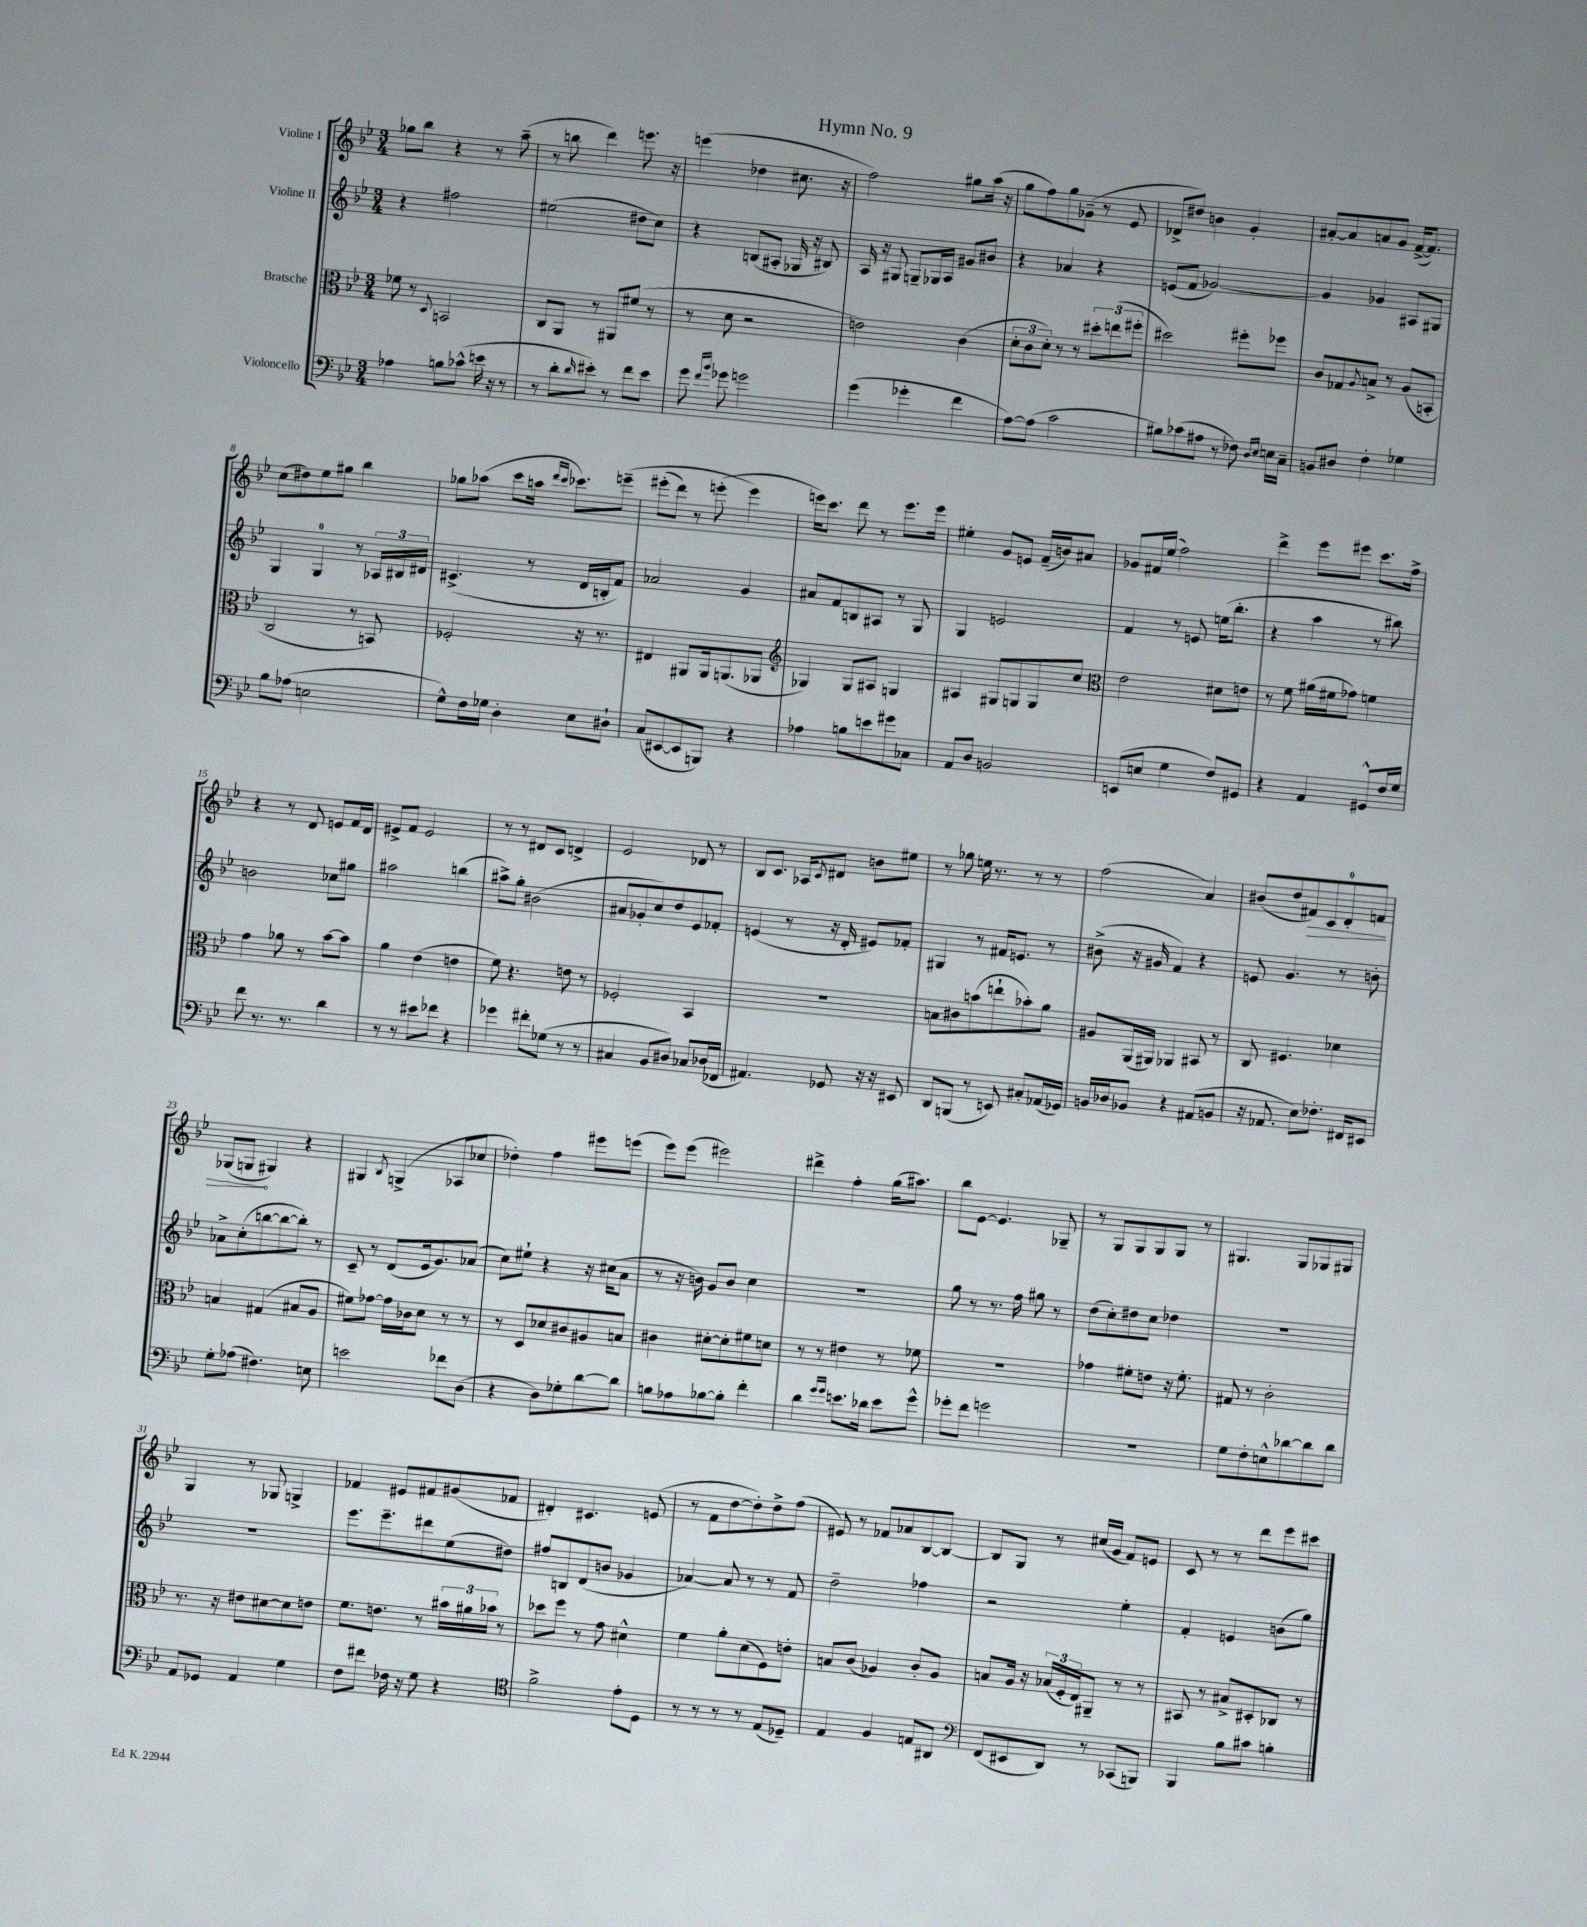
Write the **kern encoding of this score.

**kern	**kern	**kern	**kern	**dynam
*part4	*part3	*part2	*part1	*part1
*staff4	*staff3	*staff2	*staff1	*staff1
*I"Violoncello	*I"Bratsche	*I"Violine II	*I"Violine I	*
*clefF4	*clefC3	*clefG2	*clefG2	*
*k[b-e-]	*k[b-e-]	*k[b-e-]	*k[b-e-]	*
*M3/4	*M3/4	*M3/4	*M3/4	*
=1	=1	=1	=1	=1
4A-X\	8f-X\	4r	8gg-X\L	.
.	8r	.	8bb-\J	.
.	8qqD/	.	.	.
8Bn\L	2BBn/	2ff#X\	4r	.
(8c-X^^\J	.	.	.	.
16en\	.	.	8r	.
16r	.	.	.	.
8r	.	.	(8aa~\	.
=2	=2	=2	=2	=2
8r	8C/L	(2ee#X\	8r	.
8d'\L	8AA/J	.	8bbn\	.
16qqd/	.	.	.	.
8e#X'\J)	8r	.	4ddd\)	.
8r	8AA#X/L	.	.	.
8f\L	(8f#X/J	8dd#X\L	8.eeen\	.
8e#\J	8r	8cc\J)	.	.
.	.	.	16r	.
=3	=3	=3	=3	=3
8g\	8r	4r	(4eeen\	.
16qqf/LL	.	.	.	.
16qqb-/JJ	.	.	.	.
8g-X\	8d\	.	.	.
2gn\	2r	(8Bn/L	4dd-X\	.
.	.	8A#X'/J	.	.
.	.	16G-X/	8.cc#X\	.
.	.	16r	.	.
.	.	8B#X/)	.	.
.	.	.	16r	.
=4	=4	=4	=4	=4
(4g\	2en\)	16A/	2ff\)	.
.	.	16r	.	.
.	.	8G#X/	.	.
4g-X'\	.	8Gn~/L	.	.
.	.	16G-X/L	.	.
.	.	16A/JJ	.	.
4f\	(4c\	8g#X/L	8gg#X\L	.
.	.	8b#X/J	(16aa\Jk	.
.	.	.	16r	.
=5	=5	=5	=5	=5
[8A\L)	12d'\L	4r	8gg\L	.
.	12c\	.	.	.
(8A\J]	.	.	8ff\)	.
.	12d'\J)	.	.	.
2c\	8r	4a-X/	8gg\	.
.	8r	.	(8g-X~\J	.
.	12dd#X'\L	4r	8r	.
.	(12een\	.	.	.
.	.	.	8e-/	.
.	12ff#X'\J	.	.	.
=6	=6	=6	=6	=6
8B#X\L)	2dd#X\)	(8en/L	8d-X^/L	.
(8c-X\	.	8f/J	8dd#X/J)	.
8A#X\J	.	[2g-X/)	4bn\	.
8r	.	.	.	.
8F-X\)	8ff#X'\L	.	4g'/	.
16qqD/LL	.	.	.	.
16qqE-/JJ	.	.	.	.
16En\LL	8ff-X\J	.	.	.
16C~\JJ	.	.	.	.
=7	=7	=7	=7	=7
8BBn/L	8c/L	4g-/]	[8a#X'/L	.
8D#X/J	8G-X/	.	8a#/]	.
.	8qA/	.	.	.
4F'\	8Bn^/J	4g-X/	8an/	.
.	8r	.	8g/J	.
4G-X\	(8A/L	8A#X/L	([16f^/KL	.
.	.	.	8.f/J])	.
.	8BBn'/J	8G#X/J	.	.
!!LO:LB:g=z
=8	=8	=8	=8	=8
8B-\L	2C/	4G/	(8cc\L	.
(8A-X\J	.	.	8dd#X\)	.
2En\	.	4G/	8ee-\	.
.	.	.	8gg#X\J	.
.	8r	8r	4bb-\	.
.	8BBn/)	24A-X/LL	.	.
.	.	24B#X/	.	.
.	.	24d#X/JJ	.	.
=9	=9	=9	=9	=9
8G^^\L)	2F-X'/	(4.c#X^/	8gg-X\L	.
16F\L	.	.	(8aa-X\J	.
16G-X\JJ	.	.	.	.
4D'\	.	.	8ccc\L	.
.	.	8r	16aan\Jk	.
.	.	.	16qqddd/LL	.
.	.	.	16qqccc/JJ	.
.	.	.	8.ccc-X\L)	.
8E-\L	16r	16d/LL	.	.
.	8.r	16Bn'/J	.	.
8D#X`\J	.	8f/J)	(8eeen~\J	.
=10	=10	=10	=10	=10
(8C/L	4E#X/	2a-X/	(8eee#X'\L	.
[8EE#X/	.	.	8ddd\J)	.
8EE#/]	8AA#X/L	.	8r	.
8BBBn/J)	16AA#/k	.	(8eeen'\	.
.	(8.AAn/	.	.	.
4r	.	4g/	4eee\)	.
.	8AA-X/J	.	.	.
=11	=11	=11	=11	=11
*	*clefG2	*	*	*
4A-X\	4G-X/)	8a#X/L	16eeen\KL)	.
.	.	.	8.ccc\J	.
.	.	8f/	.	.
8Bn\L	8G-/L	8Bn/	8ddd\	.
8en\	8A#X/J	8A#X/J	8r	.
8g#X\	4Gn/	8r	8.eee\L	.
8C-X\J	.	8G/	.	.
.	.	.	16eee\Jk	.
=12	=12	=12	=12	=12
8AA/L	4A#X/	4G/	4ee#X'\	.
8D/J	.	.	.	.
2BBn/	8G#X/L	2en/	8g/L	.
.	8Gn/	.	8en/J	.
.	8G/	.	(16f~/LL	.
.	.	.	16bn/J)	.
.	8cc/J	.	8a#X/J	.
=13	=13	=13	=13	=13
*	*clefC3	*	*	*
(8EEn/L	2e-\	4f/	8g-X/L	.
8En/J	.	.	16f#X/L	.
.	.	.	(16ee-/JJ	.
4G\	.	8r	2ff\)	.
.	.	8en/	.	.
8F/L)	8d#X\L	(16een\KL	.	.
.	.	8.bb-'\J	.	.
8GG#X/J	8en\J	.	.	.
=14	=14	=14	=14	=14
4r	8r	4r	4ddd^\	.
.	8f\	.	.	.
4AA/	(16a#X\LL	4aa\	8eee-\L	.
.	16f#X\J	.	.	.
.	8g-X\J)	.	8eee#X\J	.
8GG#X^^/L	4fn\	8r	8.ccc\L	.
16F/L	.	8bb#X\)	.	.
16G/JJ	.	.	16ff^\Jk	.
!!LO:LB:g=z
=15	=15	=15	=15	=15
8f\	4g\	2bn\	4r	.
8.r	.	.	.	.
.	8a-X\	.	8r	.
8.r	.	.	.	.
.	8r	.	8d/	.
4d\	[8b-\L	8cc-X\L	8en/L	.
.	8b-\J]	8gg#X\J	16f/L	.
.	.	.	16d/JJ	.
=16	=16	=16	=16	=16
8r	4a\	2aa#X\	8e#X^/L	.
8r	.	.	8f/J	.
8e#X\L	(4e-\	.	2e#/	.
8f-X\J	.	.	.	.
4r	4en\	(4bbn\	.	.
=17	=17	=17	=17	=17
4g-X\	8f\)	8aa#X^\L)	8r	.
.	4.r	8gg'\J	8r	.
8f#X'\L	.	(2b#X\	8d#X/L	.
(8G-X\J	.	.	8c/J	.
8r	8en\	.	4dn^/	.
8r	8r	.	.	.
=18	=18	=18	=18	=18
4C#X/	2F-X'/	8a#X/L	2e-/	.
.	.	8g-X'/	.	.
8BB-/L	.	8cc/)	.	.
8D#X/J)	.	8dd/	.	.
8C-X/L	4BB-/	8e-/	8d-X/	.
(16D-X/L	.	8f-X'/J	8r	.
16FF-X/JJ	.	.	.	.
=19	=19	=19	=19	=19
4.AA#X/)	2.r	(4en/	8B-/L	.
.	.	.	8.c/J	.
.	.	8r	.	.
.	.	.	16A-X/KL	.
.	.	.	8qc/	.
8GG-X/	.	16r	8d#X/J	.
.	.	16d'/	.	.
16r	.	8e#X/L)	8bn\L	.
16r	.	.	.	.
8EE#X/	.	8f-X'/J	8ee#X\J	.
=20	=20	=20	=20	=20
8DD/L	8Bn\L	4G#X/	8r	.
(8BBBn/J	8c#X\	.	8gg-X\	.
8r	(8bn\	8r	16een\	.
.	.	.	8.r	.
8EEn/)	8een`\	16f#X/KL	.	.
.	.	8.en/J	.	.
8C#X'/L	8b-X'\)	.	8r	.
(16AA-X/L	8a\J	8r	8r	.
16GG-X/JJ)	.	.	.	.
=21	=21	=21	=21	=21
16BBn/LL	8A#X/L	(8b#X^\	(2ff\	.
16D-X/J	.	.	.	.
8BB-X/J	(16AA/L	16r	.	.
.	16AA#X/JJ)	16g#X/	.	.
4r	4AA-X/	4f/)	.	.
(8AA#X/L	8BB#X/	4r	4a/)	.
8BBn/J	8r	.	.	.
=22	=22	=22	=22	=22
16r	8C/	8en/	(8b#X/L	.
8.AA-X/	.	.	.	.
.	4.F#X/	4.g/	8dd/	.
!	!	!	!	!LO:HP:b
8E-\L)	.	.	8f#X/)	>
8.F-X'\J	.	.	8c/	.
.	4d-X\	8r	8d'/	.
16FF#X/KL	.	.	.	.
8EE#X/J	.	8bn'\	8fn/J	.
!!LO:LB:g=z
=23	=23	=23	=23	=23
8G'\L	4Bn/	8a-X^\L	(8G-X/L	.
(8A-X\J	.	(8cc'\	8Gn/J	.
4.F#X\)	(4G#X/	[8bbn\	4G#X/)	]
.	.	8bb\_	.	.
.	8B#X/L	8bb'\J])	4r	.
8En\	8A/J	8r	.	.
=24	=24	=24	=24	=24
2en\	8f#X\L)	8c~/	4G#X/	.
.	[8g-X\J	8r	.	.
.	.	.	8qB-/	.
.	16g-\LL]	(8d/L	(4Gn^/	.
.	16c-X\J	.	.	.
.	8d\J	16e-/k	.	.
.	.	8.g/)	.	.
8f-X\L	8r	.	8A-X/L	.
(8D\J	8r	(8a-X/J	8cc-X/J	.
=25	=25	=25	=25	=25
4r	8r	8cc\L)	4dd-X'\)	.
.	8D/L	8ee#X`\J	.	.
8D\L)	8d-X/	4r	4ff\	.
8G-X'\	8c#X/	.	.	.
[8d\	8A#X/	16r	8eee#X\L	.
.	.	(16cc#X\KL	.	.
8d\J]	8Bn/J	8a\J	(8eeen\J	.
=26	=26	=26	=26	=26
8Bn\L	4c#X\	8r	8eee-\L)	.
8A-X\	.	16r	(8eee-\J	.
.	.	16bn\)	.	.
[8B-X\	[8d#X'\L	8g/L	2eee#X\)	.
8B-'\J]	8d#'\]	8b/J	.	.
4f'\	8f#X\	4cc\	.	.
.	8dn\J	.	.	.
=27	=27	=27	=27	=27
4d\	8r	2.r	4ddd#X^\	.
.	8r	.	.	.
16qqg/LL	.	.	.	.
16qqg/JJ	.	.	.	.
8.en\L	4e#X\	.	4ff'\	.
16d-X\Jk	.	.	.	.
8e\L	8r	.	(16gg\KL	.
.	.	.	8.aa#X\J)	.
8g^^\J	8f-X\	.	.	.
=28	=28	=28	=28	=28
8g-X'\L	2.r	8gg\	8bb-\L	.
8f\J	.	8r	[8e-\J	.
2gn\	.	8.r	4.e-/]	.
.	.	16ff\	.	.
.	.	8gg#X\	.	.
.	.	8r	8G-X~/	.
=29	=29	=29	=29	=29
2.r	4g-X\	(8dd\L	8r	.
.	.	8cc'\)	8G/L	.
.	8f#X'\L	8dd#X\	8G/	.
.	8en\J	8cc\J	8G/	.
.	16r	4dd-X\	8G/J	.
.	8.f#'\	.	.	.
.	.	.	8r	.
=30	=30	=30	=30	=30
8G\L	8G#X/	2.r	4.G#X/	.
8F'\	8r	.	.	.
8En^^\	2c'\	.	.	.
[8d-X\	.	.	8G#/L	.
8d-\]	.	.	8G-X/	.
8d-\J	.	.	8G#X/J	.
!!LO:LB:g=z
=31	=31	=31	=31	=31
8AA/L	8.r	2.r	4G/	.
8GG-X/J	.	.	.	.
.	16r	.	.	.
4AA/	8e#X\L	.	8r	.
.	[8d#X\	.	8G-X/	.
4G\	8d#\]	.	4Gn^/	.
.	8en\J	.	.	.
=32	=32	=32	=32	=32
8F\L	8.f\L	8.eee-\L	4f-X/	.
8f#X\J	.	.	.	.
.	8.en\J	8.eee-~\	.	.
16F-X\	.	.	8e#X/L	.
16r	.	.	.	.
8G\	8r	8ddd#X\	8f#X/	.
4r	24b#X\LL	(8ee-\	(8g#X/	.
.	24a#X\	.	.	.
.	24b-X\JJ	.	.	.
.	8r	8dd#X\J)	8f-X/J	.
=33	=33	=33	=33	=33
*clefC4	*	*	*	*
2f^\	8dd-X\L	8ff#X/L	4d#X'/)	.
.	8ff\J	8Bn/	.	.
.	8r	(8d/	4.c#X/	.
.	8g\	8bn/J	.	.
8e-'\L	4d#X^^\	4g-X/	.	.
8D\J	.	.	(8en/	.
=34	=34	=34	=34	=34
8r	4f\	[4a-X/)	8r	.
8r	.	.	8f\L	.
8r	8a'\L	8a-/]	[8dd\	.
8r	(8d\	8r	8dd'\])	.
(8E-/L	8F\)	8r	8dd^\	.
8D-X~/J)	8en'\J	8f/	(8ff\J	.
=35	=35	=35	=35	=35
4E-/	8Bn/L	2dd~\	8e#X/)	.
.	(8c/J	.	8r	.
4F/	4A-X/)	.	8f-X/L	.
.	.	.	8a-X/	.
8En/L	8c'/L	4ff-X\	[8B-/	.
8AA#X/J	8A-/J	.	8B-/J_	.
=36	=36	=36	=36	=36
*clefF4	*	*	*	*
(8FF/L	8Bn/L	2r	8B-/L]	.
8EE#X/	16A/Jk	.	8G/J	.
.	16r	.	.	.
8DD/J)	(24B-X/LL	.	8r	.
.	24F'/	.	.	.
.	24E-/J)	.	.	.
8r	8AA#X~/J	.	(16cc#X/LL	.
.	.	.	16g/JJ	.
(8CC-X/L	8r	4ee-'\	8f/L)	.
8BBBn/J)	8r	.	8en/J	.
=37	=37	=37	=37	=37
4BBB-/	8BB#X/	4f'/	8c/	.
.	8r	.	8r	.
8B-\L	8B#X^/L	4en/	8r	.
8c#X\J	8D#X'/	.	8ddd\L	.
4Bn'\	8C-X/J	(8bn\L	8eee-\	.
.	8r	8gg\J)	8ccc#X\J	.
==	==	==	==	==
*-	*-	*-	*-	*-
